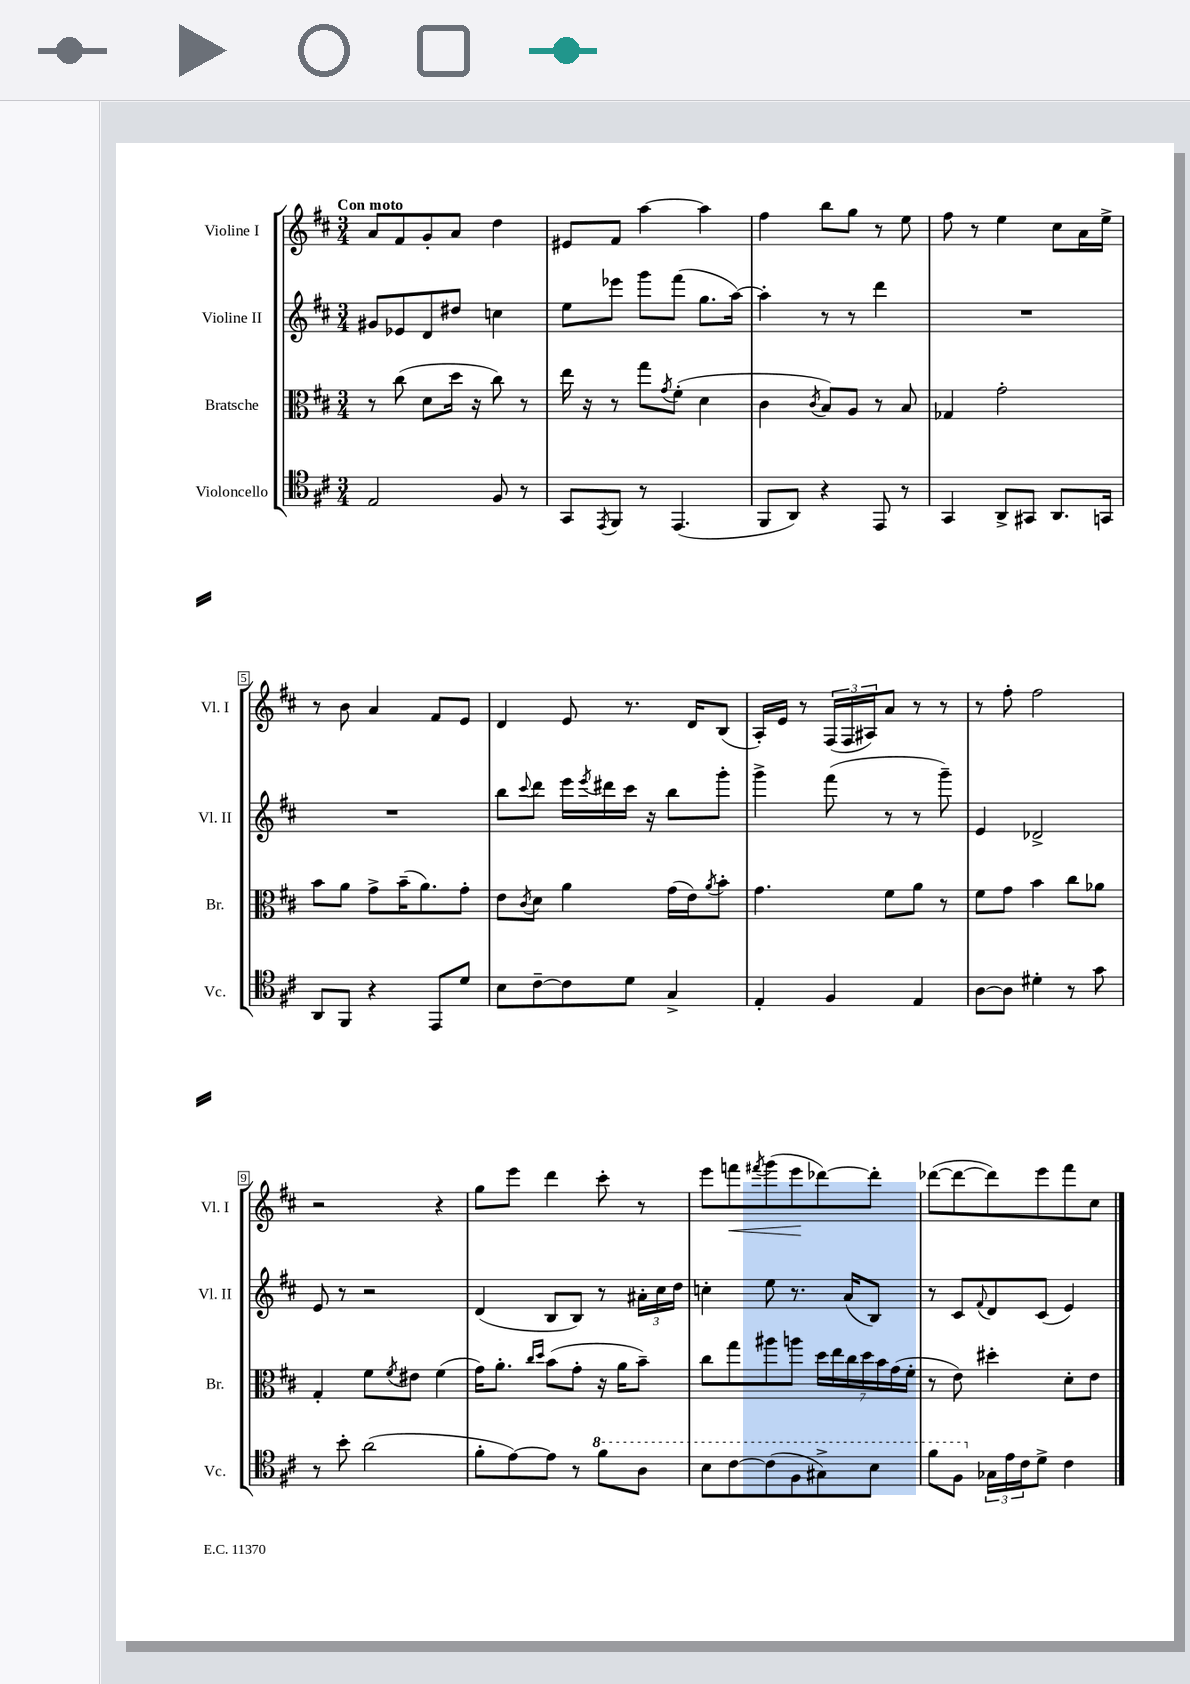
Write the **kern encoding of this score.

**kern	**kern	**kern	**kern	**dynam
*part4	*part3	*part2	*part1	*part1
*staff4	*staff3	*staff2	*staff1	*staff1
*I"Violoncello	*I"Bratsche	*I"Violine II	*I"Violine I	*
*I'Vc.	*I'Br.	*I'Vl. II	*I'Vl. I	*
*clefC4	*clefC3	*clefG2	*clefG2	*
*k[f#c#]	*k[f#c#]	*k[f#c#]	*k[f#c#]	*
*M3/4	*M3/4	*M3/4	*M3/4	*
=1	=1	=1	=1	=1
!	!	!	!LO:TX:a:B:t=Con moto	!
2E/	8r	8g#X/L	8a/L	.
.	(8cc#\	8e-X/	8f#/	.
.	8d\L	8d/	8g'/	.
.	16dd\Jk	8dd#X/J	8a/J	.
.	16r	.	.	.
8F#/	8cc#\)	4ccn\	4dd\	.
8r	8r	.	.	.
=2	=2	=2	=2	=2
8GG/L	16ee\	8ee\L	8e#X/L	.
.	16r	.	.	.
8qEE/	.	.	.	.
8FF#/J	8r	8eee-X\J	8f#/J	.
8r	8gg\L	8ggg\L	[4aa\	.
.	8qg/	.	.	.
(4.EE/	(8f#'\J	(8fff#\J	.	.
.	4d\	8.gg\L	4aa\]	.
.	.	[16aa\Jk)	.	.
=3	=3	=3	=3	=3
8FF#/L	4c#\	4aa'\]	4ff#\	.
8AA/J)	.	.	.	.
.	8qc#/	.	.	.
4r	8B/L)	8r	8bb\L	.
.	8A/J	8r	8gg\J	.
8EE/	8r	4ddd\	8r	.
8r	8B/	.	8ee\	.
=4	=4	=4	=4	=4
4GG/	4G-X/	2.r	8ff#\	.
.	.	.	8r	.
8AA^/L	2g'\	.	4ee\	.
8GG#X/J	.	.	.	.
8.AA/L	.	.	8cc#\L	.
.	.	.	16a\L	.
16GGn/Jk	.	.	16ee^\JJ	.
!!LO:LB:g=z
=5	=5	=5	=5	=5
8AA/L	8b\L	2.r	8r	.
8FF#/J	8a\J	.	8b\	.
4r	8g^\L	.	4a/	.
.	(16b~\K	.	.	.
.	8.a\)	.	.	.
8EE/L	.	.	8f#/L	.
8d/J	8g'\J	.	8e/J	.
=6	=6	=6	=6	=6
8B\L	8e\L	8bb\L	4d/	.
.	8qc#/	8qqccc#/	.	.
[8c#~\	8d\J	8ddd\J	.	.
8c#\]	4a\	16eee\LL	8e/	.
.	.	8qeee/	.	.
.	.	16ddd#X\	.	.
8d\J	.	16ccc#\JJ	8.r	.
.	.	16r	.	.
4G^/	(16g\LL	8bb\L	.	.
.	16e\J)	.	16d/KL	.
.	8qa/	.	.	.
.	8b'\J	8ggg'\J	(8B/J	.
=7	=7	=7	=7	=7
4E'/	4.g\	4ggg^\	16A'/LL)	.
.	.	.	16e/JJ	.
.	.	.	8r	.
4F#/	.	(8fff#\	(24F#/LL	.
.	.	.	24F#/	.
.	.	.	24A#X/J)	.
.	8f#\L	8r	8a/J	.
4E/	8a\J	8r	8r	.
.	8r	8ggg~\)	8r	.
=8	=8	=8	=8	=8
[8A\L	8f#\L	4e/	8r	.
8A\J]	8g\J	.	8ff#'\	.
4d#X'\	4b\	2d-X^/	2ff#\	.
8r	8cc#\L	.	.	.
8g\	8a-X\J	.	.	.
!!LO:LB:g=z
=9	=9	=9	=9	=9
8r	4G'/	8e/	2r	.
8b'\	.	8r	.	.
(2a\	8f#\L	2r	.	.
.	8qf#/	.	.	.
.	8e#X\J	.	.	.
.	(4f#\	.	4r	.
=10	=10	=10	=10	=10
8f#'\L	16g\KL)	(4d/	8gg\L	.
.	8.a'\J	.	.	.
[8e\)	.	.	8eee\J	.
.	16qqcc#/LL	.	.	.
.	16qqdd/JJ	.	.	.
8e\J]	(8b\L	8B/L	4ddd\	.
8r	8g'\J	8B/J)	.	.
*8va	*	*	*	*
8ff#\L	16r	8r	8ccc#'\	.
.	16a\KL	.	.	.
8a\J	8b~\J)	24a#X'\LL	8r	.
.	.	24cc#\	.	.
.	.	24dd\JJ	.	.
=11	=11	=11	=11	=11
8b\L	8cc#\L	4ccn'\	8eee\L	.
!	!	!	!	!LO:HP:b
[8cc#\	8gg\	.	8fffn\	<
.	.	.	8qfff#X/	.
(8cc#\]	8aa#X\	8ee\	(8ggg\	.
8f#\	8aan\J	8.r	8eee\	.
8g#X^\)	28dd\LL	.	[8ddd-X\)	[
.	28ee\	.	.	.
.	.	(16a/KL	.	.
.	28cc#\	.	.	.
.	28dd\	.	.	.
8b\J	.	8B/J)	8ddd-'\J]	.
.	28b\	.	.	.
.	(28g\	.	.	.
.	28f#'\JJ	.	.	.
=12	=12	=12	=12	=12
8ff#\L	8r	8r	([8ddd-X\L	.
8f#\J	8e\)	8c#/L	8ddd-\_	.
.	.	8qqf#/	.	.
*X8va	*	*	*	*
24G-X\LL	4dd#X'\	8d/	8ddd-\])	.
24e\	.	.	.	.
24c#\J	.	.	.	.
8d^\J	.	(8c#/J	8eee\	.
4c#\	8d'\L	4e/)	8fff#\	.
.	8e\J	.	8cc#\J	.
==	==	==	==	==
*-	*-	*-	*-	*-
